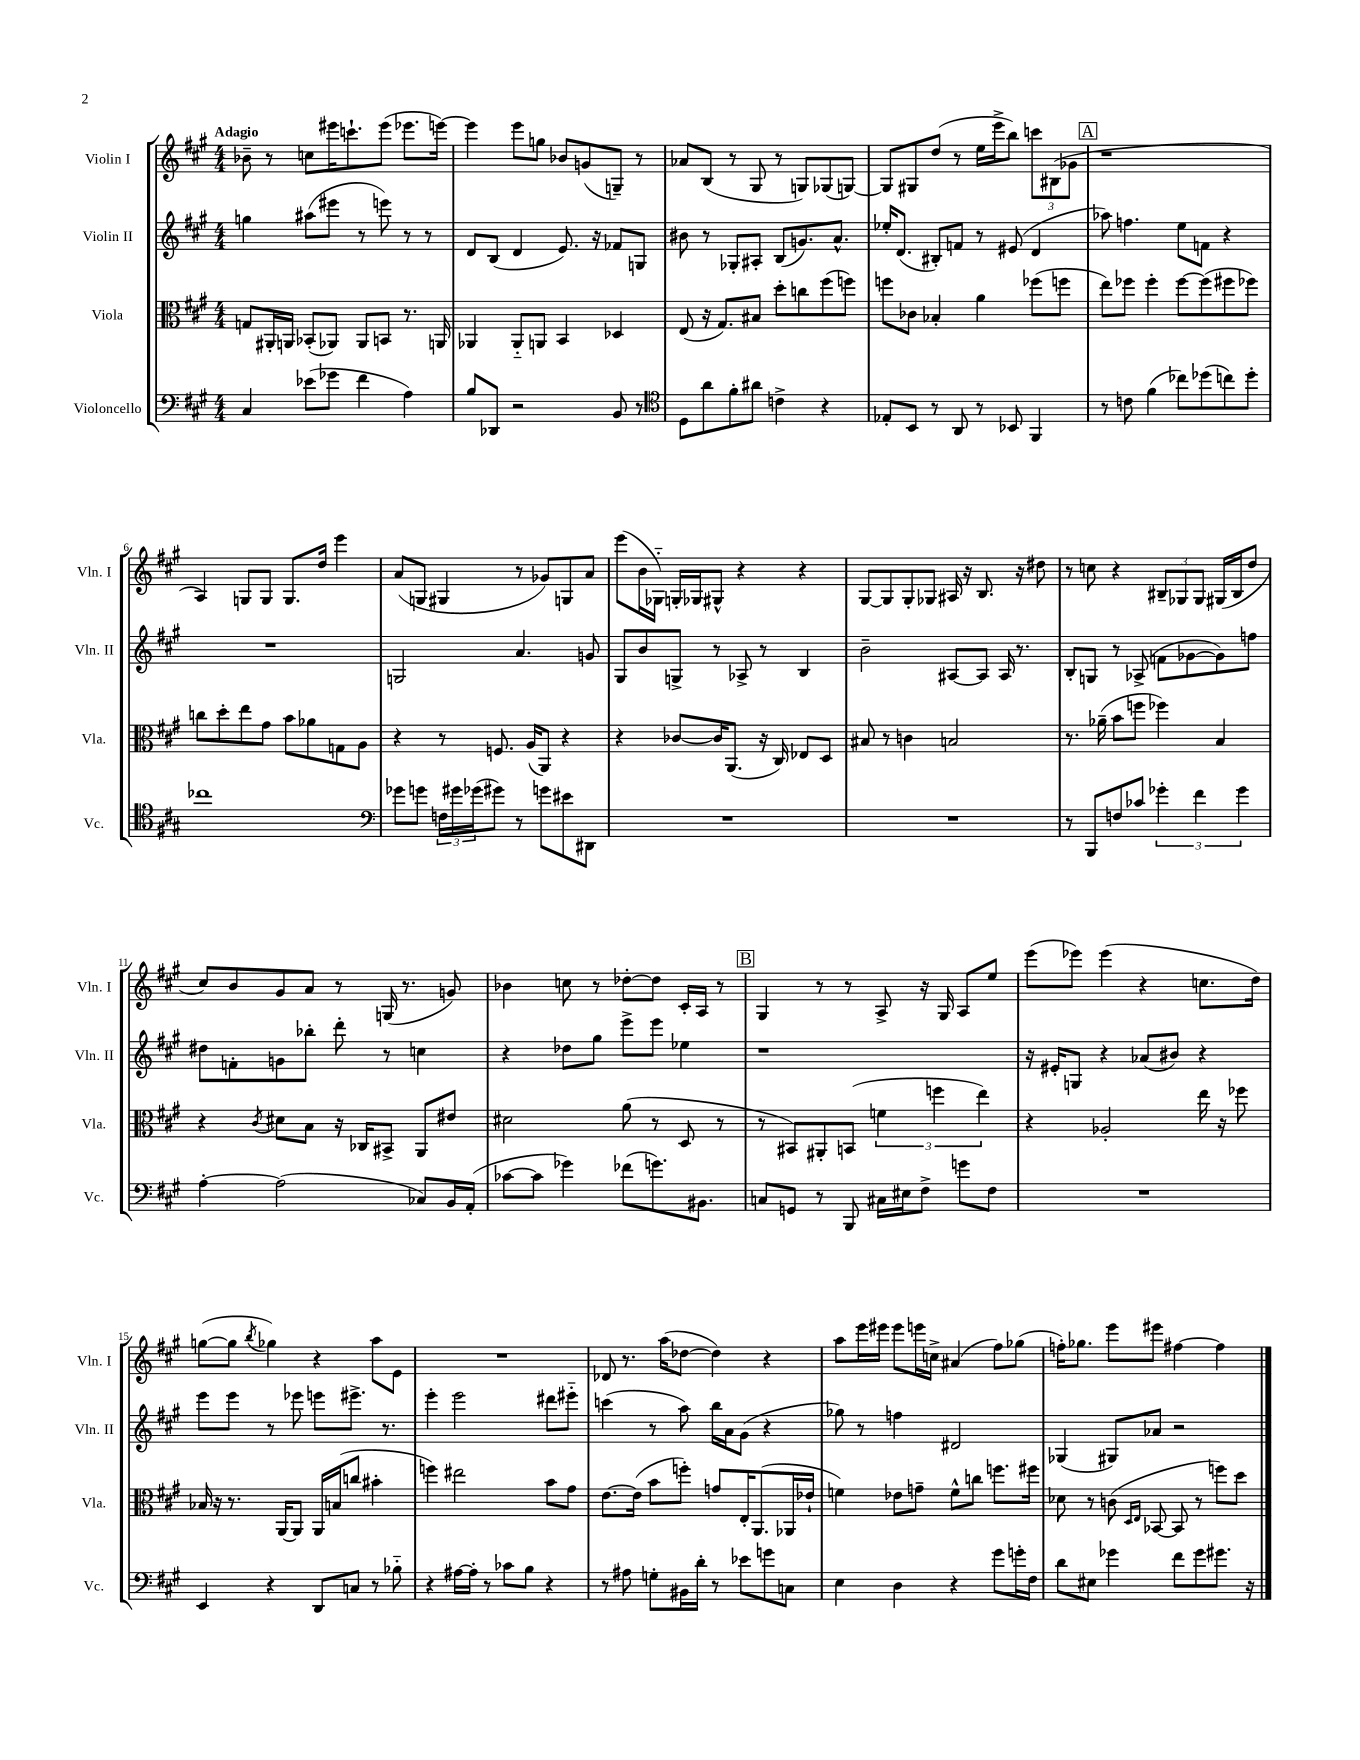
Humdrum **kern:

**kern	**kern	**kern	**kern
*part4	*part3	*part2	*part1
*staff4	*staff3	*staff2	*staff1
*I"Violoncello	*I"Viola	*I"Violin II	*I"Violin I
*I'Vc.	*I'Vla.	*I'Vln. II	*I'Vln. I
*clefF4	*clefC3	*clefG2	*clefG2
*k[f#c#g#]	*k[f#c#g#]	*k[f#c#g#]	*k[f#c#g#]
*M4/4	*M4/4	*M4/4	*M4/4
=1	=1	=1	=1
!	!	!	!LO:TX:a:B:t=Adagio
4C#/	8Gn/L	4ggn\	8b-X~\
.	16AA#X'/L	.	8r
.	16AAn/JJ	.	.
(8e-X\L	(8BB-X'/L	(8aa#X\L	8ccn\L
8g-X\J	8AA-X/J)	8eee#X\J	16eee#X\K
.	.	.	8.cccn`\
4f#\	8AA-/L	8r	.
.	8BBn/J	8eeen\)	(8eee#\J
4A\)	8.r	8r	8.eee-X\L
.	.	8r	.
.	16AAn/	.	[16eeen\Jk)
=2	=2	=2	=2
8B/L	4AA-X/	8d/L	4eee\]
8DD-X/J	.	(8B/J	.
2r	8AA-/L	4d/	8eee\L
.	8AAn/J	.	8ggn\J
.	4BB/	8.e/)	8b-X/L
.	.	.	(8gn/
.	.	16r	.
8BB/	4D-X/	8f-X/L	8Gn~/J)
8r	.	8Gn/J	8r
=3	=3	=3	=3
*clefC4	*	*	*
8D\L	(8E/	8b#X\	8a-X/L
8a\	16r	8r	(8B/J
.	8.G#/L)	.	.
8f#'\	.	8G-X'/L	8r
8a#X\J	8B#X/J	8A#X'/J	8G#/
4cn^\	8dd'\L	(8B/L	8r
.	8ccn\	8.gn/)	8Gn/L)
4r	(8ff#\	.	(8G-X/
.	.	8.a^^/J	.
.	8ffn\J)	.	[8Gn/J)
=4	=4	=4	=4
8E-X'/L	8ffn\L	16ee-X'/KL	8G/L]
.	.	(8.d/J	.
8BB/J	8c-X\J	.	8G#X/
8r	4B-X'/	8B#X'/L)	(8dd/J
8AA/	.	8fn/J	8r
8r	4a\	8r	16ee\LL
.	.	.	16eee^\J
8BB-X/	.	(8e#X/	8bb\J)
4FF#/	(8ff-X\L	4d/	12cccn\L
.	.	.	(12B#X\
.	8ffn\J	.	.
.	.	.	12g-X\J
!!LO:REH:place=s1:t=A
=5	=5	=5	=5
8r	8ee\L)	8aa-X\)	1r
8cn\	8ff-X\J	4.ffn\	.
(4f#\	4ff-'\	.	.
8cc-X\L)	[8ff-\L	8ee\L	.
(8dd-X\	(8ff-\]	8fn\J	.
8ccn\)	8ff#X\	4r	.
8dd-'\J	8ff-X\J)	.	.
!!LO:LB:g=z
=6	=6	=6	=6
1cc-X	8ccn\L	1r	4A/)
.	8dd'\	.	.
.	8ee\	.	8Gn/L
.	8g#\J	.	8G/J
.	8b\L	.	8.G/L
.	8a-X\	.	.
.	.	.	16dd/Jk
.	8Gn\	.	4eee\
.	8A\J	.	.
=7	=7	=7	=7
*clefF4	*	*	*
8g-X\L	4r	2Gn/	(8a/L
8gn\J	.	.	8Gn/J
24Fn\LL	8r	.	4G#X/
24g#X\	.	.	.
(24g-X\J	.	.	.
8g#X\J)	8.Fn/	.	.
8r	.	4.a/	8r
.	(16A/KL	.	.
8gn\L	8AA/J)	.	8g-X/L)
8e#X\	4r	.	8Gn/
8DD#X\J	.	8gn/	8a/J
=8	=8	=8	=8
1r	4r	8G#/L	(8eee\L
.	.	8b/	16b\L
.	.	.	16G-X\JJ)
.	[8c-X/L	8Gn^/J	16Gn'/LL
.	.	.	16G-X/J
.	16c-/K]	8r	8G#X^^/J
.	(8.AA/J	.	.
.	.	8A-X^/	4r
.	16r	8r	.
.	16C#/)	.	.
.	8E-X/L	4B/	4r
.	8D/J	.	.
=9	=9	=9	=9
1r	8B#X/	2b~\	[8G#/L
.	8r	.	8G#/]
.	4cn\	.	8G#'/
.	.	.	8G-X/J
.	2Bn/	[8A#X/L	16A#X/
.	.	.	16r
.	.	8A#/J]	8.B/
.	.	16A#/	.
.	.	8.r	16r
.	.	.	8dd#X\
=10	=10	=10	=10
8r	8.r	8B'/L	8r
8BBB/L	.	8Gn/J	8ccn\
.	(16a-X~\	.	.
8Fn/	8b\L	8r	4r
8c-X/J	8ffn\J	(8A-X^/	.
6g-X'\	4ff-X\)	8fn\L	12B#X~/L
.	.	.	12G-X/
.	.	[8g-X\	.
6f#\	.	.	12G-/J
.	4B/	8g-\])	(16G#X/LL
.	.	.	16B#/J
6g-\	.	.	.
.	.	8ffn\J	8dd/J
!!LO:LB:g=z
=11	=11	=11	=11
[4A'\	4r	8dd#X\L	8cc#/L)
.	.	8fn'\	8b/
.	8qc#/	.	.
(2A\]	8d#X\L	8gn\	8g#/
.	8B\J	8bb-X'\J	8a/J
.	16r	8ddd'\	8r
.	16C-X/KL	.	.
.	8BB#X^/J	8r	(16Gn/
.	.	.	8.r
8C-X/L)	8AA/L	4ccn\	.
16BB/L	8e#X/J	.	8gn/)
(16AA'/JJ	.	.	.
=12	=12	=12	=12
[8c-X\L	2d#X\	4r	4b-X\
8c-\J]	.	.	.
4g-X\)	.	8dd-X\L	8ccn\
.	.	8gg#\J	8r
(8f-X\L	(8a\	8eee^\L	[8dd-X'\L
8.gn\)	8r	8eee\J	8dd-\J]
.	8D/	4ee-X\	16c#'/LL
8.BB#X\J	.	.	16A/JJ
.	8r	.	8r
!!LO:REH:place=s1:t=B
=13	=13	=13	=13
8Cn/L	8r	1r	4G#/
8GGn/J	8BB#X/L)	.	.
8r	8AA#X'/	.	8r
8BBB/	(8BBn/J	.	8r
16C#X\LL	6fn\	.	8A^/
16E#X\J	.	.	.
8F#^\J	.	.	16r
.	6ffn\	.	.
.	.	.	16G#/
8gn\L	.	.	8A/L
.	6ee\)	.	.
8F#\J	.	.	8ee/J
=14	=14	=14	=14
1r	4r	16r	(8eee\L
.	.	16e#X'/KL	.
.	.	8Gn/J	8eee-X\J)
.	2A-X'/	4r	(4eee-\
.	.	(8a-X/L	4r
.	.	8b#X/J)	.
.	16ee\	4r	8.ccn\L
.	16r	.	.
.	8ff-X\	.	.
.	.	.	16dd\Jk)
!!LO:LB:g=z
=15	=15	=15	=15
4EE/	16B-X/	8eee\L	([8ggn\L
.	16r	.	.
.	8.r	8eee\J	8gg\J]
.	.	.	8qbb/
4r	.	8r	4gg-X\)
.	[16AA/KL	.	.
.	8AA/J]	8eee-X\	.
8DD/L	16AA/LL	8eeen\L	4r
.	(16Bn/J	.	.
8Cn/J	8ccn/J	8.eee#X^\J	.
8r	4b#X'\	.	8aa\L
.	.	8.r	.
8B-X\	.	.	8e\J
=16	=16	=16	=16
4r	4ffn\)	4eee'\	1r
[16A#X\LL	2ee#X\	2eee\	.
16A#'\JJ]	.	.	.
8r	.	.	.
8c-X\L	.	.	.
8B\J	.	.	.
4r	8b\L	8ddd#X\L	.
.	8g#\J	8eee#X\J	.
=17	=17	=17	=17
8r	[8.e\L	(4cccn\	8d-X/
8A#X\	.	.	8.r
.	(16e\Jk]	.	.
8Gn'\L	8b\L	8r	.
.	.	.	(16aa\KL
16BB#X\L	8ffn'\J)	8aa\)	[8dd-X\J
16d'\JJ	.	.	.
8r	8gn/L	16bb\LL	4dd-\])
.	.	16a\J	.
8e-X\L	16E'/K	(8g#\J	.
.	(8.AA/	.	.
8gn\	.	4r	4r
8Cn\J	16AA-X/L	.	.
.	16e-X`/JJ	.	.
=18	=18	=18	=18
4E\	4fn\)	8gg-X\)	8aa\L
.	.	8r	16eee\L
.	.	.	16eee#X\JJ
4D\	8e-X\L	4ffn\	8eee#\L
.	8gn~\J	.	16eeen\L
.	.	.	16ccn^\JJ
4r	8f^^\L	2d#X/	(4a#X/
.	8ccn\J	.	.
8g#\L	8.ffn\L	.	8ff#\L)
16gn'\L	.	.	(8gg-X\J
16F#\JJ	16ff#X\Jk	.	.
=19	=19	=19	=19
8d\L	8d-X\	(4G-X/	16ffn'\KL)
.	.	.	8.gg-X\J
8E#X\J	8r	.	.
4g-X\	(8cn\	8G#X/L)	8eee\L
.	16qqD/LL	.	.
.	16qqE/JJ	.	.
.	[8BB-X/	8a-X/J	8eee#X\J
8f#\L	8BB-/]	2r	[4ff#X\
8g-\	8r	.	.
8.g#X\J	8ffn\L)	.	4ff#\]
.	8dd\J	.	.
16r	.	.	.
==	==	==	==
*-	*-	*-	*-
